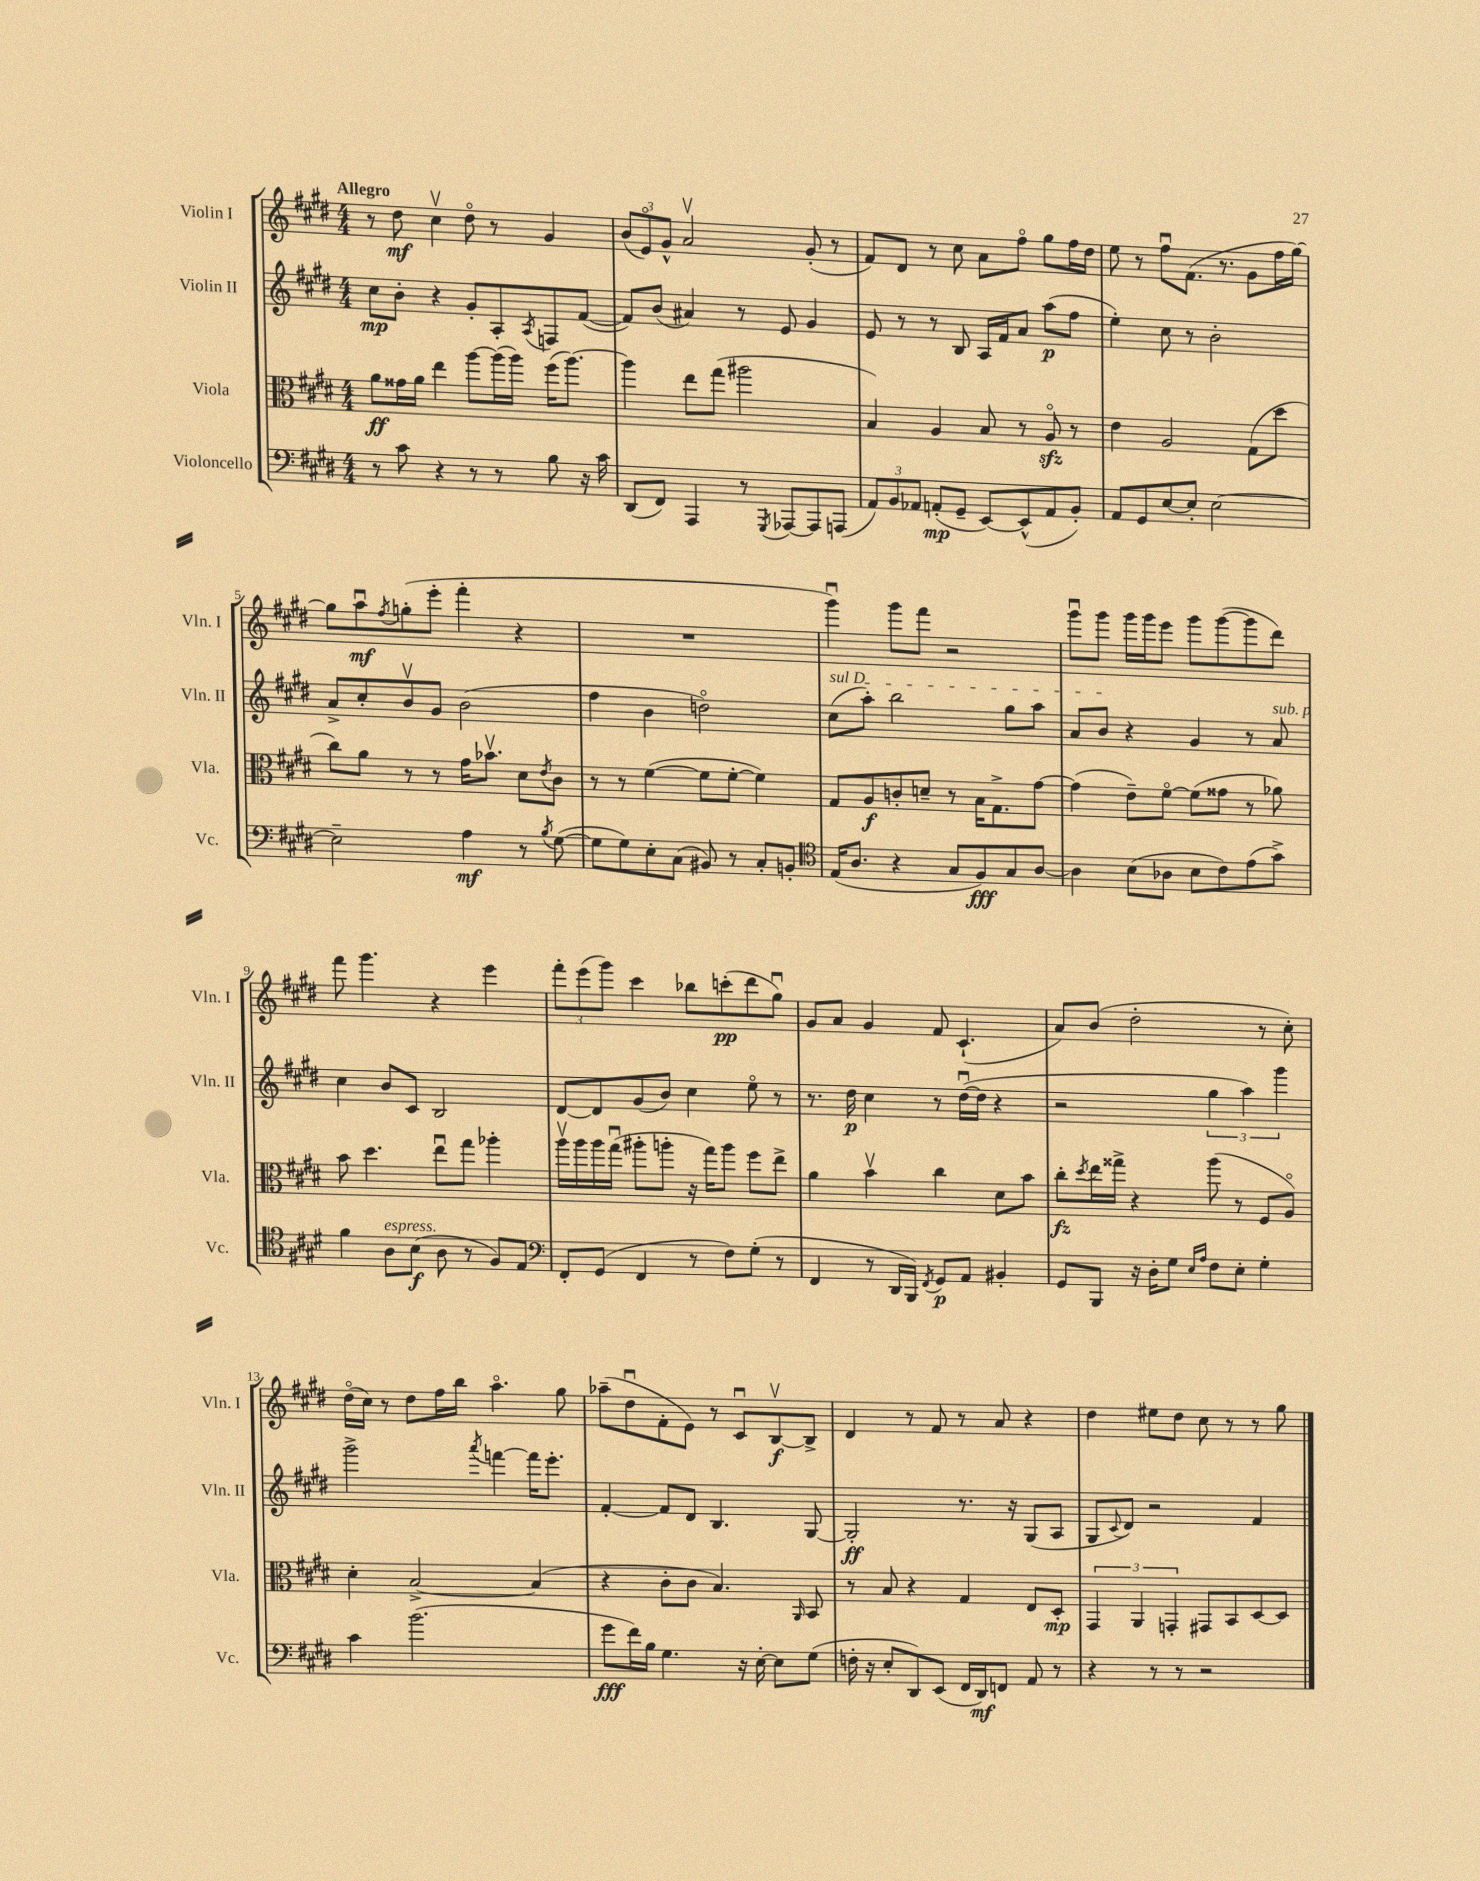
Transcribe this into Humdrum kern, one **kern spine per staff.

**kern	**dynam	**kern	**dynam	**kern	**dynam	**kern	**dynam
*part4	*part4	*part3	*part3	*part2	*part2	*part1	*part1
*staff4	*staff4	*staff3	*staff3	*staff2	*staff2	*staff1	*staff1
*I"Violoncello	*	*I"Viola	*	*I"Violin II	*	*I"Violin I	*
*I'Vc.	*	*I'Vla.	*	*I'Vln. II	*	*I'Vln. I	*
*clefF4	*	*clefC3	*	*clefG2	*	*clefG2	*
*k[f#c#g#d#]	*	*k[f#c#g#d#]	*	*k[f#c#g#d#]	*	*k[f#c#g#d#]	*
*M4/4	*	*M4/4	*	*M4/4	*	*M4/4	*
=1	=1	=1	=1	=1	=1	=1	=1
!	!	!	!	!	!	!LO:TX:a:B:t=Allegro	!
8r	.	8a\L	ff	8cc#\L	mp	8r	.
8c#\	.	16g##X\L	.	8b'\J	.	8dd#\	mf
.	.	16a\JJ	.	.	.	.	.
4r	.	4ee\	.	4r	.	4cc#v\	.
8r	.	[8aa\L	.	8g#'/L	.	8dd#\	.
8r	.	(16aa\L]	.	8A'/	.	8r	.
.	.	16aa\JJ)	.	.	.	.	.
.	.	.	.	8qA/	.	.	.
8B\	.	(16ff#\KL	.	8Fn/	.	4g#/	.
.	.	[8.aa\J)	.	.	.	.	.
16r	.	.	.	([8f#/J	.	.	.
16c#\	.	.	.	.	.	.	.
=2	=2	=2	=2	=2	=2	=2	=2
(8DD#/L	.	4aa\]	.	8f#/L])	.	(12b/L	.
.	.	.	.	.	.	12e/)	.
8FF#/J)	.	.	.	(8b/J	.	.	.
.	.	.	.	.	.	12g#^^/J	.
4AAA/	.	8ee\L	.	4a#X/)	.	2av/	.
.	.	(8gg#\J	.	.	.	.	.
8r	.	2aa#X\	.	8r	.	.	.
8qGGG#/	.	.	.	.	.	.	.
[8AAA-X/L	.	.	.	8e/	.	.	.
8AAA-/]	.	.	.	4g#/	.	(8g#'/	.
(8AAAn/J	.	.	.	.	.	8r	.
=3	=3	=3	=3	=3	=3	=3	=3
12AA/L)	.	4B/)	.	8e/	.	8f#/L)	.
12BB/	.	.	.	.	.	.	.
.	.	.	.	8r	.	8d#/J	.
12AA-X/J	.	.	.	.	.	.	.
(8AAn'/L	mp	4A/	.	8r	.	8r	.
8GG#~/J	.	.	.	8B/	.	8cc#\	.
[8EE/L)	.	8B/	.	16A/LL	.	8a\L	.
.	.	.	.	16f#/J	.	.	.
(8EE^^/]	.	8r	.	8a/J	.	8ff#\J	.
8AA/	.	8Azz/	.	(8aa\L	p	8gg#\L	.
8BB'/J)	.	8r	.	8ff#\J	.	16ff#\L	.
.	.	.	.	.	.	16dd#\JJ	.
=4	=4	=4	=4	=4	=4	=4	=4
8AA/L	.	4e\	.	4ee'\)	.	8ee\	.
8GG#/	.	.	.	.	.	8r	.
[8E/	.	2A/	.	8cc#\	.	8ff#u\L	.
8E'/J]	.	.	.	8r	.	(8.f#\J	.
[2E\	.	.	.	2b'\	.	.	.
.	.	.	.	.	.	8.r	.
.	.	(8G#\L	.	.	.	8g#\L	.
.	.	8dd#\J	.	.	.	16ff#\L	.
.	.	.	.	.	.	[16gg#\JJ)	.
!!LO:LB:g=z
=5	=5	=5	=5	=5	=5	=5	=5
2E~\]	.	8cc#\L)	.	8a^/L	.	8gg#\L]	.
.	.	8a\J	.	8cc#'/	.	8aau\	mf
.	.	.	.	.	.	8qff#/	.
.	.	8r	.	8bv/	.	(8ggn'\	.
.	.	8r	.	8g#/J	.	8eee'\J	.
4A\	mf	16g#\KL	.	(2b\	.	4fff#'\	.
.	.	8.b-Xv\J	.	.	.	.	.
8r	.	8d#\L	.	.	.	4r	.
8qB/	.	8qe/	.	.	.	.	.
([8G#\	.	8c#\J	.	.	.	.	.
=6	=6	=6	=6	=6	=6	=6	=6
8G#\L]	.	8r	.	4ff#\	.	1r	.
8G#\)	.	8r	.	.	.	.	.
8E'\	.	([4f#\	.	4b\	.	.	.
(8C#\J	.	.	.	.	.	.	.
8BB#X/)	.	8f#\L]	.	2ddn\)	.	.	.
8r	.	[8f#'\J	.	.	.	.	.
8C#'/L	.	4f#\])	.	.	.	.	.
8BBn'/J	.	.	.	.	.	.	.
=7	=7	=7	=7	=7	=7	=7	=7
*clefC4	*	*	*	*	*	*	*
!	!	!	!	!LO:TX:a:i:t=sul D	!	!	!
(16E/KL	.	8G#/L	.	(8cc#\L	.	4ggg#u\)	.
8.A/J	.	.	.	.	.	.	.
.	.	8A/	f	8aa'\J)	.	.	.
4r	.	8cn'/	.	2bb\	.	8ggg#\L	.
.	.	8dn~/J	.	.	.	8fff#\J	.
8G#/L	.	8r	.	.	.	2r	.
8F#/)	fff	16B\KL	.	.	.	.	.
.	.	8.G#^\	.	.	.	.	.
8G#/	.	.	.	8gg#\L	.	.	.
[8A/J	.	[8g#\J	.	8aa\J	.	.	.
=8	=8	=8	=8	=8	=8	=8	=8
4A\]	.	(4g#\]	.	8a/L	.	8ggg#u\L	.
.	.	.	.	8b/J	.	8ggg#\J	.
(8B\L	.	8e~\L)	.	4r	.	16ggg#\LL	.
.	.	.	.	.	.	16ggg#\J	.
8A-X\J	.	[8f#\J	.	.	.	8eee\J	.
8B\L	.	(8f#\L]	.	4g#/	.	8ggg#\L	.
8c#\)	.	8g##X\J	.	.	.	([8ggg#\	.
(8e\	.	8r	.	8r	.	8ggg#\]	.
!	!	!	!	!LO:TX:a:i:t=sub. p	!	!	!
8g#^\J)	.	8a-X\)	.	8a/	.	8ddd#\J)	.
!!LO:LB:g=z
=9	=9	=9	=9	=9	=9	=9	=9
4f#\	.	8b\	.	4cc#\	.	8fff#\	.
.	.	4.dd#\	.	.	.	4.ggg#\	.
!LO:TX:a:i:t=espress.	!	!	!	!	!	!	!
8A\L	.	.	.	8b/L	.	.	.
(8B\J	f	.	.	8c#/J	.	.	.
8A\	.	8eeu\L	.	2B/	.	4r	.
8r	.	8gg#\J	.	.	.	.	.
8F#/L)	.	4aa-X'\	.	.	.	4eee\	.
8E/J	.	.	.	.	.	.	.
=10	=10	=10	=10	=10	=10	=10	=10
*clefF4	*	*	*	*	*	*	*
8FF#'/L	.	16aav\LL	.	[8d#/L	.	12fff#'\L	.
.	.	16aa\	.	.	.	.	.
.	.	.	.	.	.	(12eee\	.
(8GG#/J	.	16aa\	.	8d#/]	.	.	.
.	.	.	.	.	.	12ggg#\J)	.
.	.	(16gg#u\JJ	.	.	.	.	.
4FF#/	.	8aa#X'\L	.	(8g#/	.	4ccc#\	.
.	.	8aan'\J	.	8b/J)	.	.	.
8r	.	16r	.	4cc#\	.	8bb-X\L	.
.	.	16gg#\KL)	.	.	.	.	.
8F#\L)	.	8aa\J	.	.	.	(8cccn'\	pp
(8G#'\J	.	8ff#\L	.	8ee\	.	8ddd#\	.
8r	.	8ee^\J	.	8r	.	8gg#u\J)	.
=11	=11	=11	=11	=11	=11	=11	=11
4FF#/	.	4a\	.	8.r	.	8g#/L	.
.	.	.	.	.	.	8a/J	.
.	.	.	.	16dd#\	p	.	.
8r	.	4bv\	.	4cc#\	.	4g#/	.
16DD#/LL	.	.	.	.	.	.	.
16BBB/JJ)	.	.	.	.	.	.	.
8qFF#/	.	.	.	.	.	.	.
8GG#/L	p	4cc#\	.	8r	.	8f#/	.
8AA/J	.	.	.	([16dd#u\LL	.	(4.c#`/	.
.	.	.	.	16dd#\JJ]	.	.	.
4BB#X'/	.	8d#\L	.	4r	.	.	.
.	.	8b\J	.	.	.	.	.
=12	=12	=12	=12	=12	=12	=12	=12
8GG#/L	.	8cc#'\L	fz	2r	.	8a/L)	.
.	.	8qdd#/	.	.	.	.	.
8BBB/J	.	16ee\L	.	.	.	(8b/J	.
.	.	16gg##X^\JJ	.	.	.	.	.
16r	.	4r	.	.	.	2dd#'\	.
16D#'\KL	.	.	.	.	.	.	.
8G#\J	.	.	.	.	.	.	.
16qqE/LL	.	.	.	.	.	.	.
16qqA/JJ	.	.	.	.	.	.	.
8F#\L	.	(8aa\	.	6gg#\	.	.	.
8E'\J	.	8r	.	.	.	.	.
.	.	.	.	6aa\)	.	.	.
4G#'\	.	8F#/L	.	.	.	8r	.
.	.	.	.	6ggg#\	.	.	.
.	.	8A/J)	.	.	.	8cc#'\)	.
!!LO:LB:g=z
=13	=13	=13	=13	=13	=13	=13	=13
4c#\	.	4d#'\	.	2ggg#^\	.	(16dd#\LL	.
.	.	.	.	.	.	16cc#\JJ)	.
.	.	.	.	.	.	8r	.
(2.b\	.	[2B^/	.	.	.	8dd#\L	.
.	.	.	.	.	.	16ff#\L	.
.	.	.	.	.	.	16bb\JJ	.
.	.	.	.	8qaaa/	.	.	.
.	.	.	.	[4fffn\	.	4.aa\	.
.	.	(4B/]	.	16fff\KL]	.	.	.
.	.	.	.	8.eee'\J	.	.	.
.	.	.	.	.	.	8gg#\	.
=14	=14	=14	=14	=14	=14	=14	=14
8g#\L	fff	4r	.	[4f#'/	.	(8aa-X~\L	.
16f#\L)	.	.	.	.	.	8dd#u\	.
16B\JJ	.	.	.	.	.	.	.
4.G#\	.	8c#'\L	.	8f#/L]	.	8f#'\	.
.	.	8c#\J	.	8d#/J	.	8e\J)	.
.	.	4.B/)	.	4.B/	.	8r	.
16r	.	.	.	.	.	8c#u/L	.
[16E'\	.	.	.	.	.	.	.
8E\L]	.	.	.	.	.	[8Bv/	f
.	.	16qqAA/	.	.	.	.	.
(8G#\J	.	8BB/	.	[8G#/	.	8B^/J]	.
=15	=15	=15	=15	=15	=15	=15	=15
16Fn'\	.	8r	.	2G#'/]	ff	4d#/	.
16r	.	.	.	.	.	.	.
8E'/L	.	8B/	.	.	.	.	.
8DD#/)	.	4r	.	.	.	8r	.
(8EE/J	.	.	.	.	.	8f#/	.
16FF#/LL	.	4G#/	.	8.r	.	8r	.
16DD#/J)	mf	.	.	.	.	.	.
8FFn/J	.	.	.	.	.	8a/	.
.	.	.	.	16r	.	.	.
8AA/	.	8E/L	.	(8G#/L	.	4r	.
8r	.	8D#'/J	mp	8A/J	.	.	.
=16	=16	=16	=16	=16	=16	=16	=16
4r	.	6GG#/	.	8G#/L	.	4dd#\	.
.	.	.	.	8qqc#/	.	.	.
.	.	.	.	8d#/J)	.	.	.
.	.	6AA/	.	.	.	.	.
8r	.	.	.	2r	.	8ee#X\L	.
.	.	6GGn'/	.	.	.	.	.
8r	.	.	.	.	.	8dd#\J	.
2r	.	8GG#X/L	.	.	.	8cc#\	.
.	.	8BB/	.	.	.	8r	.
.	.	[8D#/	.	4f#/	.	8r	.
.	.	8D#/J]	.	.	.	8gg#\	.
==	==	==	==	==	==	==	==
*-	*-	*-	*-	*-	*-	*-	*-
